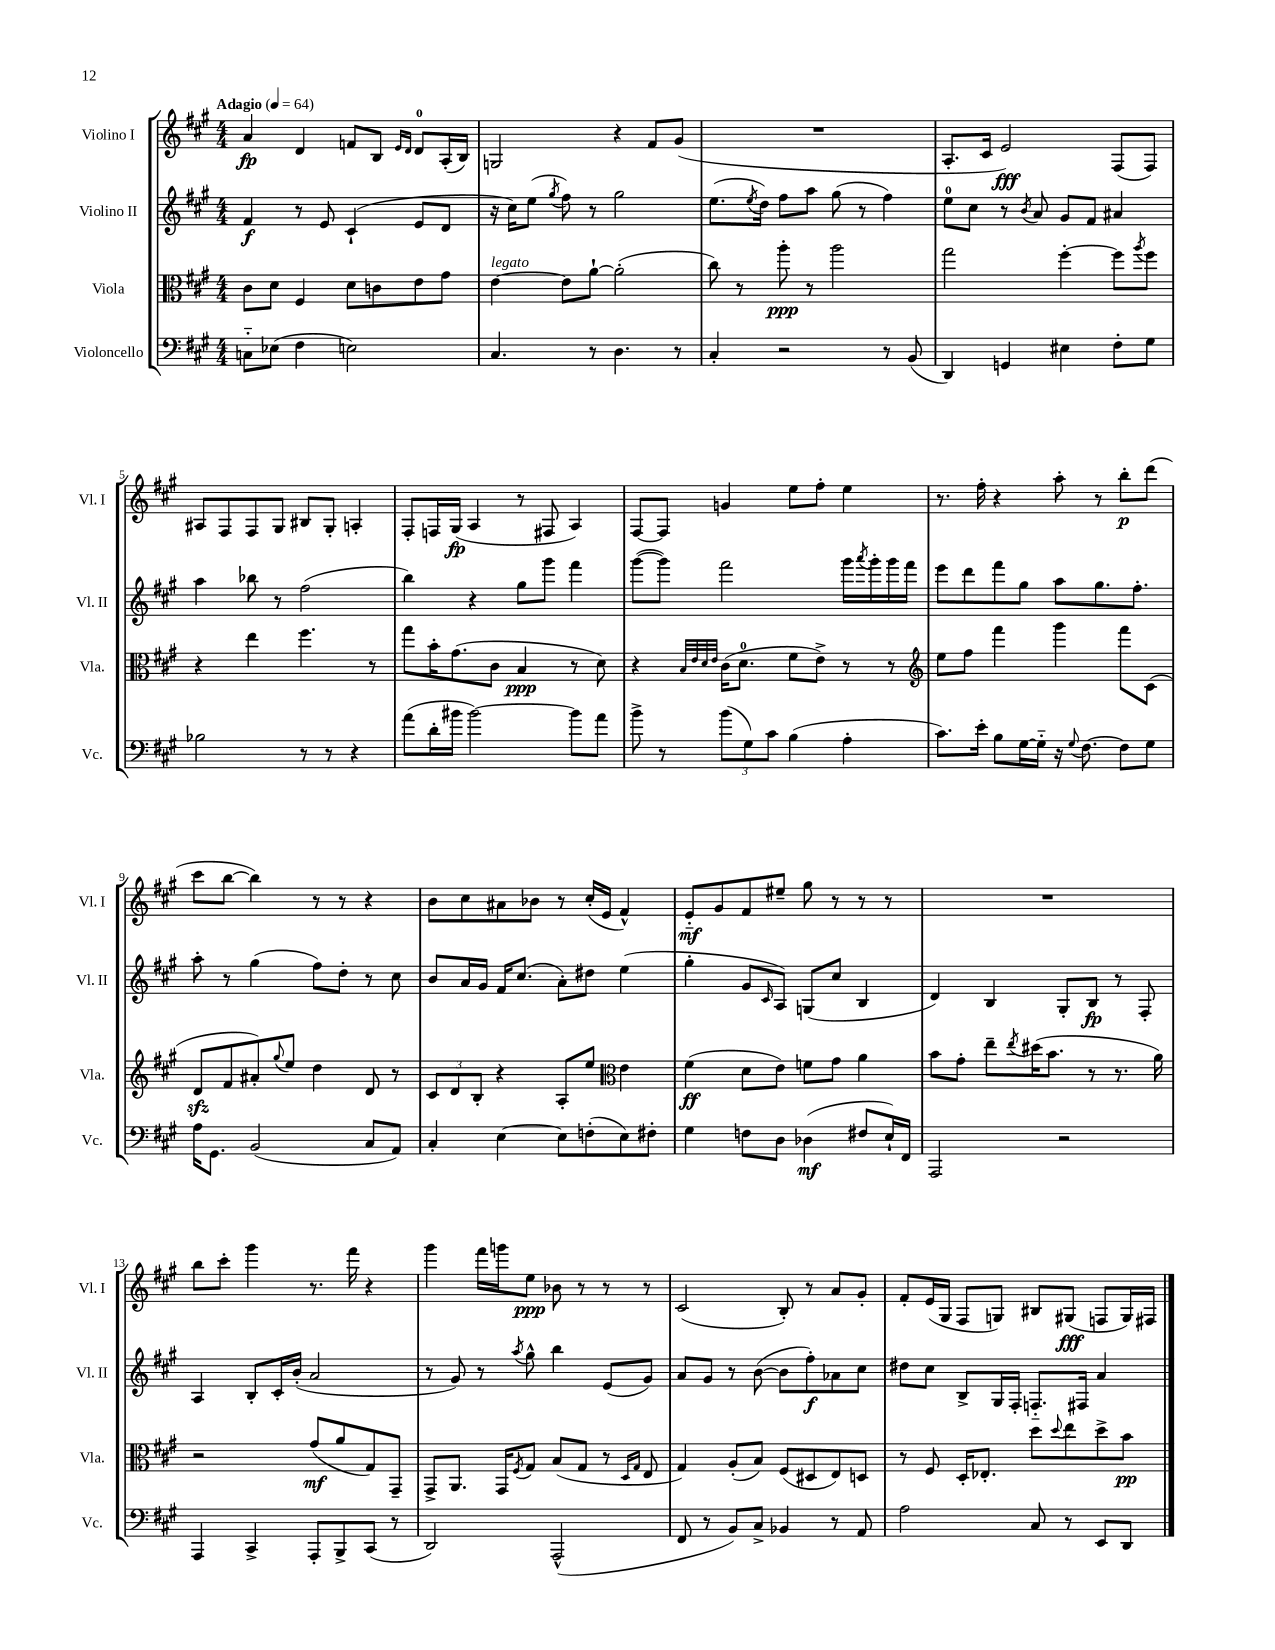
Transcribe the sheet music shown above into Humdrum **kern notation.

**kern	**dynam	**kern	**dynam	**kern	**dynam	**kern	**dynam
*part4	*part4	*part3	*part3	*part2	*part2	*part1	*part1
*staff4	*staff4	*staff3	*staff3	*staff2	*staff2	*staff1	*staff1
*I"Violoncello	*	*I"Viola	*	*I"Violino II	*	*I"Violino I	*
*I'Vc.	*	*I'Vla.	*	*I'Vl. II	*	*I'Vl. I	*
*clefF4	*	*clefC3	*	*clefG2	*	*clefG2	*
*k[f#c#g#]	*	*k[f#c#g#]	*	*k[f#c#g#]	*	*k[f#c#g#]	*
*M4/4	*	*M4/4	*	*M4/4	*	*M4/4	*
*MM64	*	*MM64	*	*MM64	*	*MM64	*
=1	=1	=1	=1	=1	=1	=1	=1
!	!	!	!	!	!	!LO:TX:a:B:t=Adagio	!
8Cn\L	.	8c#\L	.	4f#/	f	4a/	fp
(8E-X\J	.	8d\J	.	.	.	.	.
4F#\	.	4F#/	.	8r	.	4d/	.
.	.	.	.	8e/	.	.	.
2En\)	.	8d\L	.	(4c#`/	.	8fn/L	.
.	.	8cn\	.	.	.	8B/J	.
.	.	.	.	.	.	16qqe/LL	.
.	.	.	.	.	.	16qqd/JJ	.
.	.	8e\	.	8e/L	.	8d/L	.
.	.	8g#\J	.	8d/J	.	(16A'/L	.
.	.	.	.	.	.	16B/JJ)	.
=2	=2	=2	=2	=2	=2	=2	=2
!	!	!LO:TX:a:i:t=legato	!	!	!	!	!
4.C#/	.	[4e\	.	16r	.	2Gn/	.
.	.	.	.	16cc#\KL)	.	.	.
.	.	.	.	(8ee\J	.	.	.
.	.	.	.	8qgg#/	.	.	.
.	.	8e\L]	.	8ff#\)	.	.	.
8r	.	[8a`\J	.	8r	.	.	.
4.D\	.	(2a'\]	.	2gg#\	.	4r	.
.	.	.	.	.	.	8f#/L	.
8r	.	.	.	.	.	(8g#/J	.
=3	=3	=3	=3	=3	=3	=3	=3
4C#'/	.	8cc#\)	.	(8.ee\L	.	1r	.
.	.	8r	.	.	.	.	.
.	.	.	.	8qee/	.	.	.
.	.	.	.	16dd\Jk)	.	.	.
2r	.	8aa'\	ppp	8ff#\L	.	.	.
.	.	8r	.	8aa\J	.	.	.
.	.	2aa\	.	(8gg#\	.	.	.
.	.	.	.	8r	.	.	.
8r	.	.	.	4ff#\)	.	.	.
(8BB/	.	.	.	.	.	.	.
=4	=4	=4	=4	=4	=4	=4	=4
4DD/)	.	2gg#\	.	8ee\L	.	8.A'/L	.
.	.	.	.	8cc#\J	.	.	.
.	.	.	.	.	.	16c#/Jk	.
4GGn/	.	.	.	8r	.	2e/)	fff
.	.	.	.	8qb/	.	.	.
.	.	.	.	8a/	.	.	.
4E#X\	.	[4ff#'\	.	8g#/L	.	.	.
.	.	.	.	8f#/J	.	.	.
8F#'\L	.	8ff#\L]	.	4a#X/	.	(8F#/L	.
.	.	8qaa/	.	.	.	.	.
8G#\J	.	8ff#\J	.	.	.	8F#/J)	.
!!LO:LB:g=z
=5	=5	=5	=5	=5	=5	=5	=5
2B-X\	.	4r	.	4aa\	.	8A#X/L	.
.	.	.	.	.	.	8F#/	.
.	.	4ee\	.	8bb-X\	.	8F#/	.
.	.	.	.	8r	.	8G#/J	.
8r	.	4.ff#\	.	(2ff#\	.	8B#X/L	.
8r	.	.	.	.	.	8G#'/J	.
4r	.	.	.	.	.	4An'/	.
.	.	8r	.	.	.	.	.
=6	=6	=6	=6	=6	=6	=6	=6
(8a\L	.	8gg#\L	.	4bb\)	.	8F#'/L	.
16d'\L	.	16b'\K	.	.	.	16Fn/L	.
16b#X\JJ	.	(8.g#\	.	.	.	(16G#/JJ	fp
[2b#\)	.	.	.	4r	.	4A/	.
.	.	8c#\J	.	.	.	.	.
.	.	4B/	ppp	8gg#\L	.	8r	.
.	.	.	.	8ggg#\J	.	8F#X/	.
8b#\L]	.	8r	.	4fff#\	.	4A/)	.
8a\J	.	8d\)	.	.	.	.	.
=7	=7	=7	=7	=7	=7	=7	=7
8b^\	.	4r	.	([8ggg#\L	.	[8F#/L	.
8r	.	.	.	8ggg#\J])	.	8F#/J]	.
.	.	32qqB/LLL	.	.	.	.	.
.	.	32qqe/	.	.	.	.	.
.	.	32qqd/	.	.	.	.	.
.	.	32qqe/JJJ	.	.	.	.	.
(12b\L	.	(16c#\KL	.	2fff#\	.	4gn/	.
.	.	8.d\J	.	.	.	.	.
12G#\)	.	.	.	.	.	.	.
12c#\J	.	.	.	.	.	.	.
(4B\	.	8f#\L	.	.	.	8ee\L	.
.	.	8e^\J)	.	.	.	8ff#'\J	.
4A'\	.	8r	.	16ggg#\LL	.	4ee\	.
.	.	.	.	8qaaa/	.	.	.
.	.	.	.	16ggg#'\	.	.	.
.	.	8r	.	16ggg#\	.	.	.
.	.	.	.	16fff#\JJ	.	.	.
=8	=8	=8	=8	=8	=8	=8	=8
*	*	*clefG2	*	*	*	*	*
8.c#\L)	.	8ee\L	.	8eee\L	.	8.r	.
.	.	8ff#\J	.	8ddd\	.	.	.
16e'\Jk	.	.	.	.	.	16ff#'\	.
8B\L	.	4fff#\	.	8fff#\	.	4r	.
[16G#\L	.	.	.	8gg#\J	.	.	.
16G#\JJ]	.	.	.	.	.	.	.
16r	.	4ggg#\	.	8aa\L	.	8aa'\	.
8qqG#/	.	.	.	.	.	.	.
[8.F#\	.	.	.	.	.	.	.
.	.	.	.	8.gg#\	.	8r	.
8F#\L]	.	8fff#\L	.	.	.	8bb'\L	p
.	.	.	.	8.ff#'\J	.	.	.
8G#\J	.	(8c#\J	.	.	.	(8ddd\J	.
!!LO:LB:g=z
=9	=9	=9	=9	=9	=9	=9	=9
16A\KL	.	8dzz/L	.	8aa'\	.	8ccc#\L	.
8.GG#\J	.	.	.	.	.	.	.
.	.	8f#/	.	8r	.	[8bb\J	.
(2BB/	.	8a#X'/)	.	(4gg#\	.	4bb\])	.
.	.	8qqgg#/	.	.	.	.	.
.	.	8ee/J	.	.	.	.	.
.	.	4dd\	.	8ff#\L)	.	8r	.
.	.	.	.	8dd'\J	.	8r	.
8C#/L	.	8d/	.	8r	.	4r	.
8AA/J)	.	8r	.	8cc#\	.	.	.
=10	=10	=10	=10	=10	=10	=10	=10
4C#'/	.	12c#/L	.	8b/L	.	8b\L	.
.	.	12d/	.	.	.	.	.
.	.	.	.	16a/L	.	8cc#\	.
.	.	12B'/J	.	.	.	.	.
.	.	.	.	16g#/JJ	.	.	.
[4E\	.	4r	.	16f#/KL	.	8a#X\	.
.	.	.	.	(8.cc#/J	.	.	.
.	.	.	.	.	.	8b-X\J	.
8E\L]	.	8A'/L	.	8a'\L)	.	8r	.
(8Fn'\	.	8ee/J	.	8dd#X\J	.	(16cc#'/LL	.
.	.	.	.	.	.	16e/JJ	.
*	*	*clefC3	*	*	*	*	*
8E\)	.	4e\	.	(4ee\	.	4f#^^/)	.
8F#X'\J	.	.	.	.	.	.	.
=11	=11	=11	=11	=11	=11	=11	=11
4G#\	.	(4f#\	ff	4gg#'\	.	8e/L	mf
.	.	.	.	.	.	8g#/	.
8Fn\L	.	8d\L	.	8g#/L	.	8f#/	.
.	.	.	.	16qqc#/	.	.	.
8D\J	.	8e\J)	.	8A/J)	.	8ee#X~/J	.
(4D-X\	mf	8fn\L	.	(8Gn/L	.	8gg#\	.
.	.	8g#\J	.	8cc#/J	.	8r	.
8F#X/L	.	4a\	.	4B/	.	8r	.
16E`/L)	.	.	.	.	.	8r	.
16FF#/JJ	.	.	.	.	.	.	.
=12	=12	=12	=12	=12	=12	=12	=12
2AAA/	.	8b\L	.	4d/)	.	1r	.
.	.	8g#'\J	.	.	.	.	.
.	.	8ee~\L	.	4B/	.	.	.
.	.	8qee/	.	.	.	.	.
.	.	(16dd#X\K	.	.	.	.	.
.	.	8.b\J	.	.	.	.	.
2r	.	.	.	8G#'/L	.	.	.
.	.	8r	.	8B/J	fp	.	.
.	.	8.r	.	8r	.	.	.
.	.	.	.	8F#'/	.	.	.
.	.	16a\)	.	.	.	.	.
!!LO:LB:g=z
=13	=13	=13	=13	=13	=13	=13	=13
4AAA/	.	2r	.	4A/	.	8bb\L	.
.	.	.	.	.	.	8ccc#'\J	.
4CC#^/	.	.	.	8B'/L	.	4ggg#\	.
.	.	.	.	16c#'/L	.	.	.
.	.	.	.	(16b'/JJ	.	.	.
8AAA'/L	.	(8g#/L	mf	2a/	.	8.r	.
8BBB^/	.	8a/	.	.	.	.	.
.	.	.	.	.	.	16fff#\	.
(8CC#/J	.	8G#/)	.	.	.	4r	.
8r	.	8GG#~/J	.	.	.	.	.
=14	=14	=14	=14	=14	=14	=14	=14
2DD/)	.	8GG#^/L	.	8r	.	4ggg#\	.
.	.	8.AA/J	.	8g#/)	.	.	.
.	.	.	.	8r	.	16fff#\LL	.
.	.	16GG#/KL	.	.	.	16gggn\J	.
.	.	8qF#/	.	8qaa/	.	.	.
.	.	8G#/J	.	8gg#^^\	.	8ee\J	ppp
(2AAA^^/	.	(8B/L	.	4bb\	.	8b-X\	.
.	.	8G#/J	.	.	.	8r	.
.	.	8r	.	(8e/L	.	8r	.
.	.	16qqD/LL	.	.	.	.	.
.	.	16qqG#/JJ	.	.	.	.	.
.	.	8E/	.	8g#/J)	.	8r	.
=15	=15	=15	=15	=15	=15	=15	=15
8FF#/	.	4G#/)	.	8a/L	.	(2c#/	.
8r	.	.	.	8g#/J	.	.	.
8BB/L)	.	(8A'/L	.	8r	.	.	.
8C#^/J	.	8B/J)	.	([8b\	.	.	.
4BB-X/	.	(8F#/L	.	8b\L]	.	8B'/)	.
.	.	8D#X/	.	8ff#'\)	f	8r	.
8r	.	8E/)	.	8a-X\	.	8a/L	.
8AA/	.	8Dn/J	.	8cc#\J	.	8g#'/J	.
=16	=16	=16	=16	=16	=16	=16	=16
2A\	.	8r	.	8dd#X\L	.	8f#'/L	.
.	.	8F#/	.	8cc#\J	.	(16e/L	.
.	.	.	.	.	.	16G#/JJ	.
.	.	16D'/KL	.	8B^/L	.	8F#/L	.
.	.	8.E-X'/J	.	.	.	.	.
.	.	.	.	16G#/L	.	8Gn/J)	.
.	.	.	.	16F#'/JJ	.	.	.
8C#/	.	8dd\L	.	8.Fn/L	.	8B#X/L	.
.	.	8qqdd/	.	.	.	.	.
8r	.	8ee\	.	.	.	(8G#X/J	fff
.	.	.	.	16F#X/Jk	.	.	.
8EE/L	.	8dd^\	.	4a/	.	8Fn/L	.
8DD/J	.	8b\J	pp	.	.	16G#/L)	.
.	.	.	.	.	.	16F#X/JJ	.
==	==	==	==	==	==	==	==
*-	*-	*-	*-	*-	*-	*-	*-
